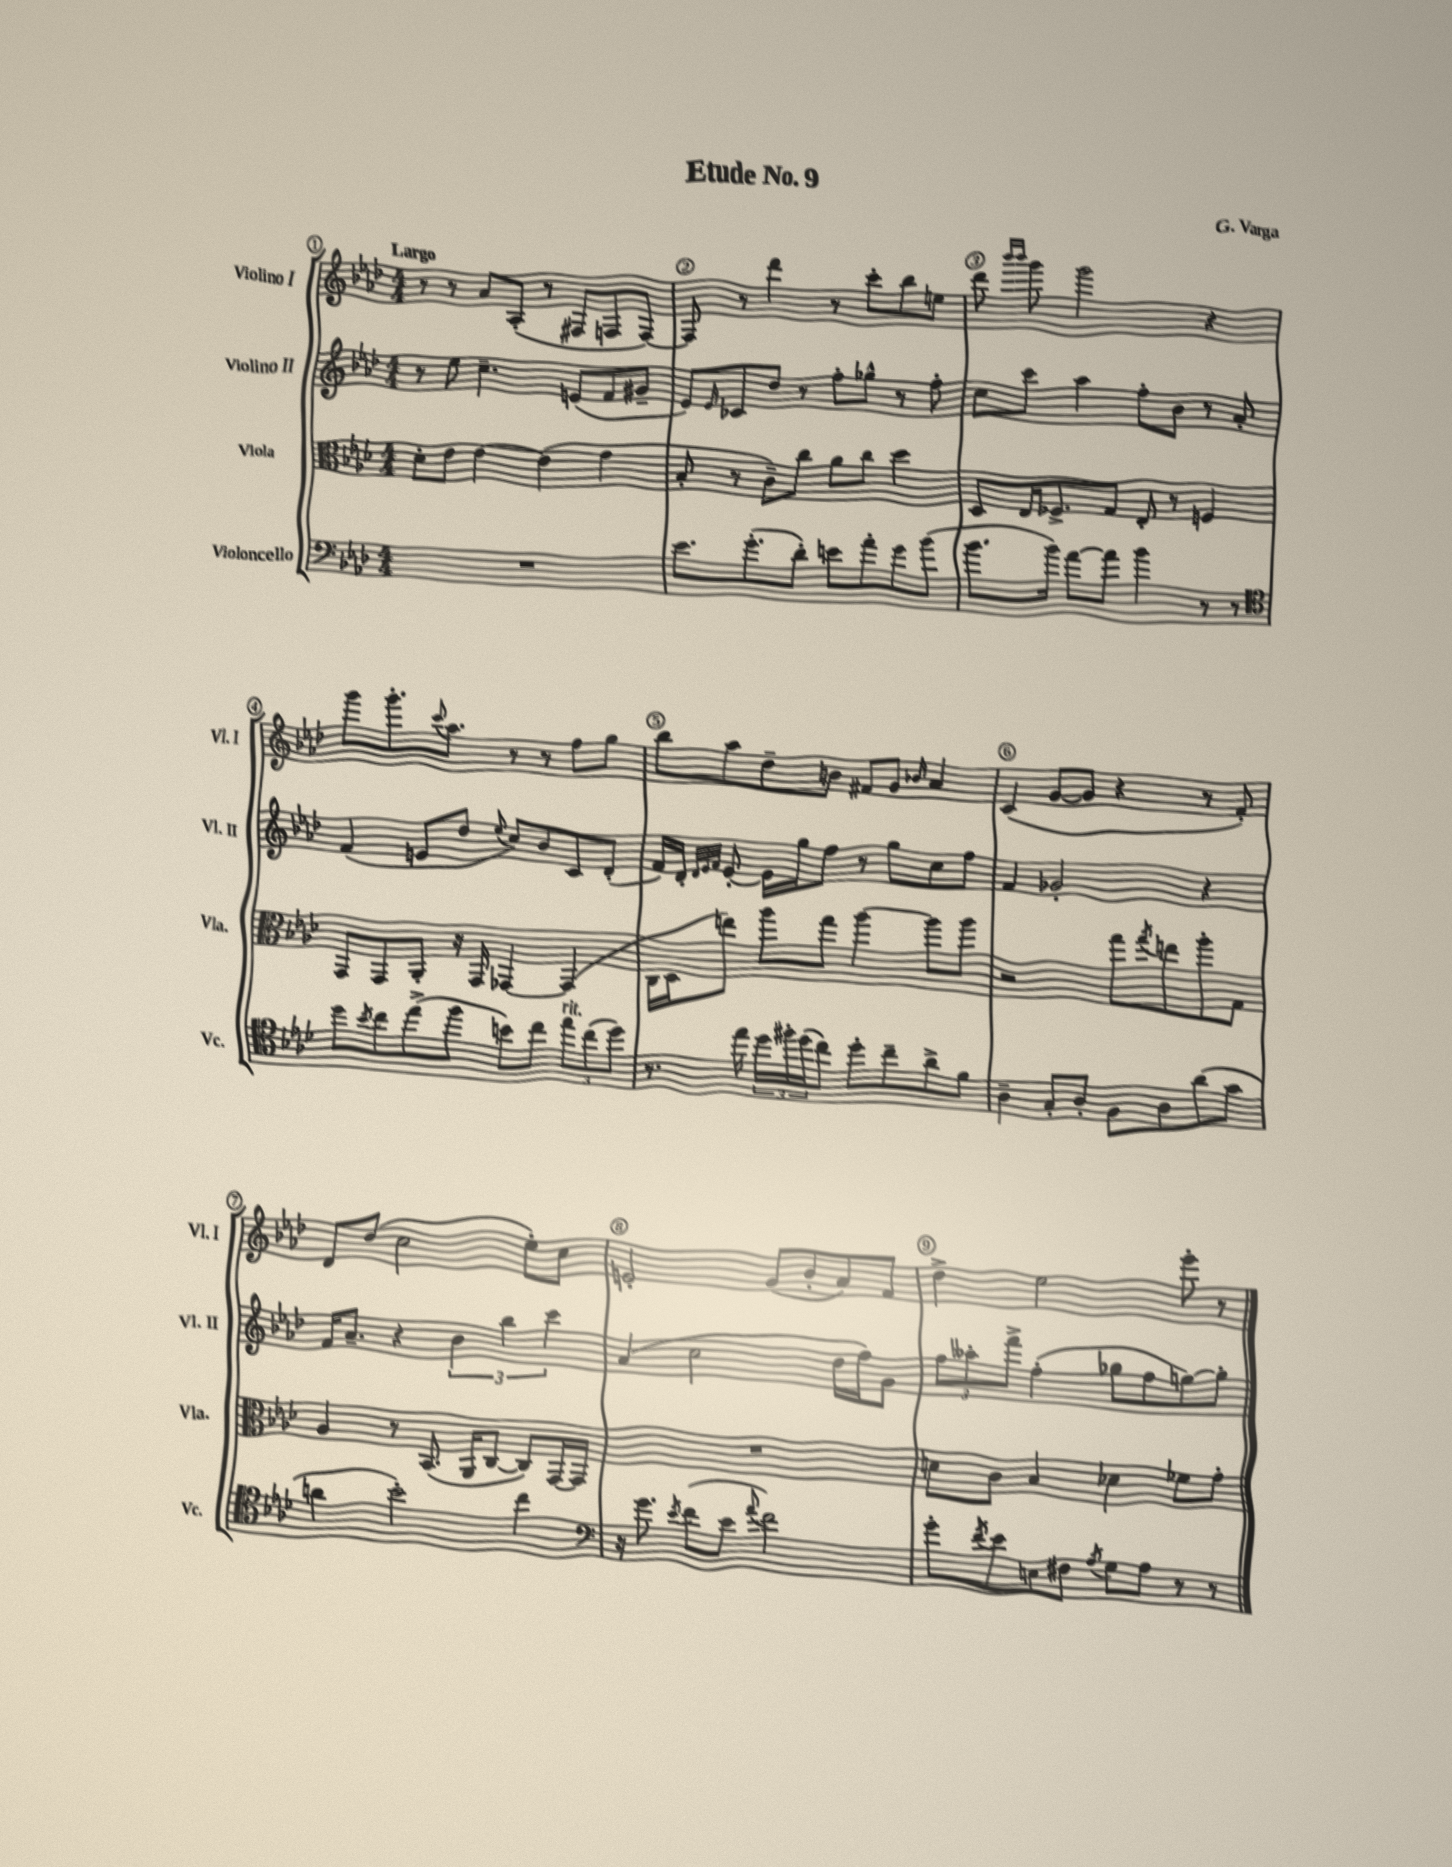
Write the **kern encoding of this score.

**kern	**kern	**kern	**kern
*part4	*part3	*part2	*part1
*staff4	*staff3	*staff2	*staff1
*I"Violoncello	*I"Viola	*I"Violino II	*I"Violino I
*I'Vc.	*I'Vla.	*I'Vl. II	*I'Vl. I
*clefF4	*clefC3	*clefG2	*clefG2
*k[b-e-a-d-]	*k[b-e-a-d-]	*k[b-e-a-d-]	*k[b-e-a-d-]
*M4/4	*M4/4	*M4/4	*M4/4
=1	=1	=1	=1
!	!	!	!LO:TX:a:B:t=Largo
1r	8d-'\L	8r	8r
.	8e-\J	8ee-\	8r
.	[4e-\	4.cc~\	8a-/L
.	.	.	(8A-'/J
.	(4e-\]	.	8r
.	.	(8en/L	8F#X/L
.	4g\	8f/	8Fn/
.	.	8g#X~/J	[8F/J)
=2	=2	=2	=2
8.e-\L	8B-'/	8e-/L)	8F/]
.	.	16qqe-/	.
.	8r	8c-X/	8r
(8.g'\	.	.	.
.	8c~\L)	8dd-/J	4ddd-\
8d-'\J)	8cc\J	8r	.
8en\L	8a-\L	8ff'\L	8r
8a-'\	8cc\J	8gg-X^^\J	8ccc'\L
8g\	4dd-\	8r	8bb-\
(8b-\J	.	8ff'\	8een\J
=3	=3	=3	=3
8.b-\L	8D-/L	8cc\L	8ddd-\
.	.	.	16qqbbb-/LL
.	.	.	16qqbbb-/JJ
.	16E-/K	8ccc\J	8ggg\
16b-\Jk)	8.F-X^/	.	.
[8a-\L	.	4aa-\	2ggg\
8a-\J]	8G/J	.	.
4b-\	8E-'/	8ff'\L	.
.	8r	8b-\J	.
8r	4Fn/	8r	4r
8r	.	8a-'/	.
!!LO:LB:g=z
=4	=4	=4	=4
*clefC4	*	*	*
8dd-\L	8GG/L	(4f/	8ggg\L
8qb-/	.	.	.
8cc\	8GG/	.	8.ggg'\
(8ee-^\	8AA-'/J	8en/L	.
.	.	.	8qqccc/
.	.	.	8.aa-\J
8ff\J	16r	8dd-/J	.
.	16GG/	.	.
.	.	8qqee-/	.
8bn\L)	[4GG-X/	8cc/L)	8r
8cc\J	.	8b-/	8r
!LO:TX:a:i:t=rit.	!	!	!
12ee-\L	(4GG-/]	8c/	8ff\L
(12cc\	.	.	.
.	.	(8d-'/J	8gg\J
12dd-\J)	.	.	.
=5	=5	=5	=5
8.r	16C\LL	16f/LL)	8bb-\L
.	16D-\J	16d-'/JJ	.
.	.	32qqd-/LLL	.
.	.	32qqe-/	.
.	.	32qqf/JJJ	.
.	8een\J)	[8e-'/	8aa-\
16ee-\	.	.	.
24dd-\LL	8aa-\L	16e-\LL]	8dd-~\
24ff#X'\	.	.	.
.	.	16gg\J	.
(24dd-\J	.	.	.
8cc\J)	8gg\J	8ff\J	8bn\J
8dd-'\L	[4aa-\	8r	8f#X/L
8cc~\	.	8gg\L	8g/J
.	.	.	16qqb-X/
8a-^\	8aa-\L]	8cc\	4a-/
8f\J	8aa-\J	8ff\J	.
=6	=6	=6	=6
4A-~\	2r	4f/	(4c/
8G'/L	.	2g-X'/	[8g/L
8A-'/J	.	.	8g/J]
8F\L	8gg\L	.	4r
.	8qgg/	.	.
8A-\	8een\	.	.
(8a-\	8aa-'\	4r	8r
8g\J	8G\J	.	8f'/)
!!LO:LB:g=z
=7	=7	=7	=7
4an\	4A-/	16f/KL	8d-/L
.	.	8.a-~/J	.
.	.	.	(8dd-/J
2b-'\)	8r	4r	2cc\
.	(8.BB-/	.	.
.	.	6b-\	.
.	16AA-/KL	.	.
.	[8C/J	.	.
.	.	6bb-\	.
4cc\	8C/L])	.	8ee-'\L)
.	.	6ccc\	.
.	[16GG/L	.	8cc\J
.	16GG/JJ]	.	.
=8	=8	=8	=8
*clefF4	*	*	*
16r	1r	(4a-/	2en'/
8.g\	.	.	.
8qe-/	.	.	.
(8f\L	.	2cc\	.
8e-\J	.	.	.
8qqa-/	.	.	.
2f\)	.	.	(8g/L
.	.	.	8b-'/
.	.	16dd-\LL	8a-/)
.	.	16ff\J)	.
.	.	8g\J	8f/J
=9	=9	=9	=9
8g'\L	8dn\L	12ff\L	4dd-^\
.	.	12aa--X'\	.
8qf/	.	.	.
8e-\	8c\J	.	.
.	.	12fff^\J	.
8En\	4B-/	(4ff'\	2ee-\
8F#X\J	.	.	.
8qA-/	.	.	.
8G\L	4d-X\	8gg-X\L	.
8A-\J	.	8ff\	.
8r	8f-X\L	[8ggn\)	8eee-'\
8r	8g'\J	8gg'\J]	8r
==	==	==	==
*-	*-	*-	*-
